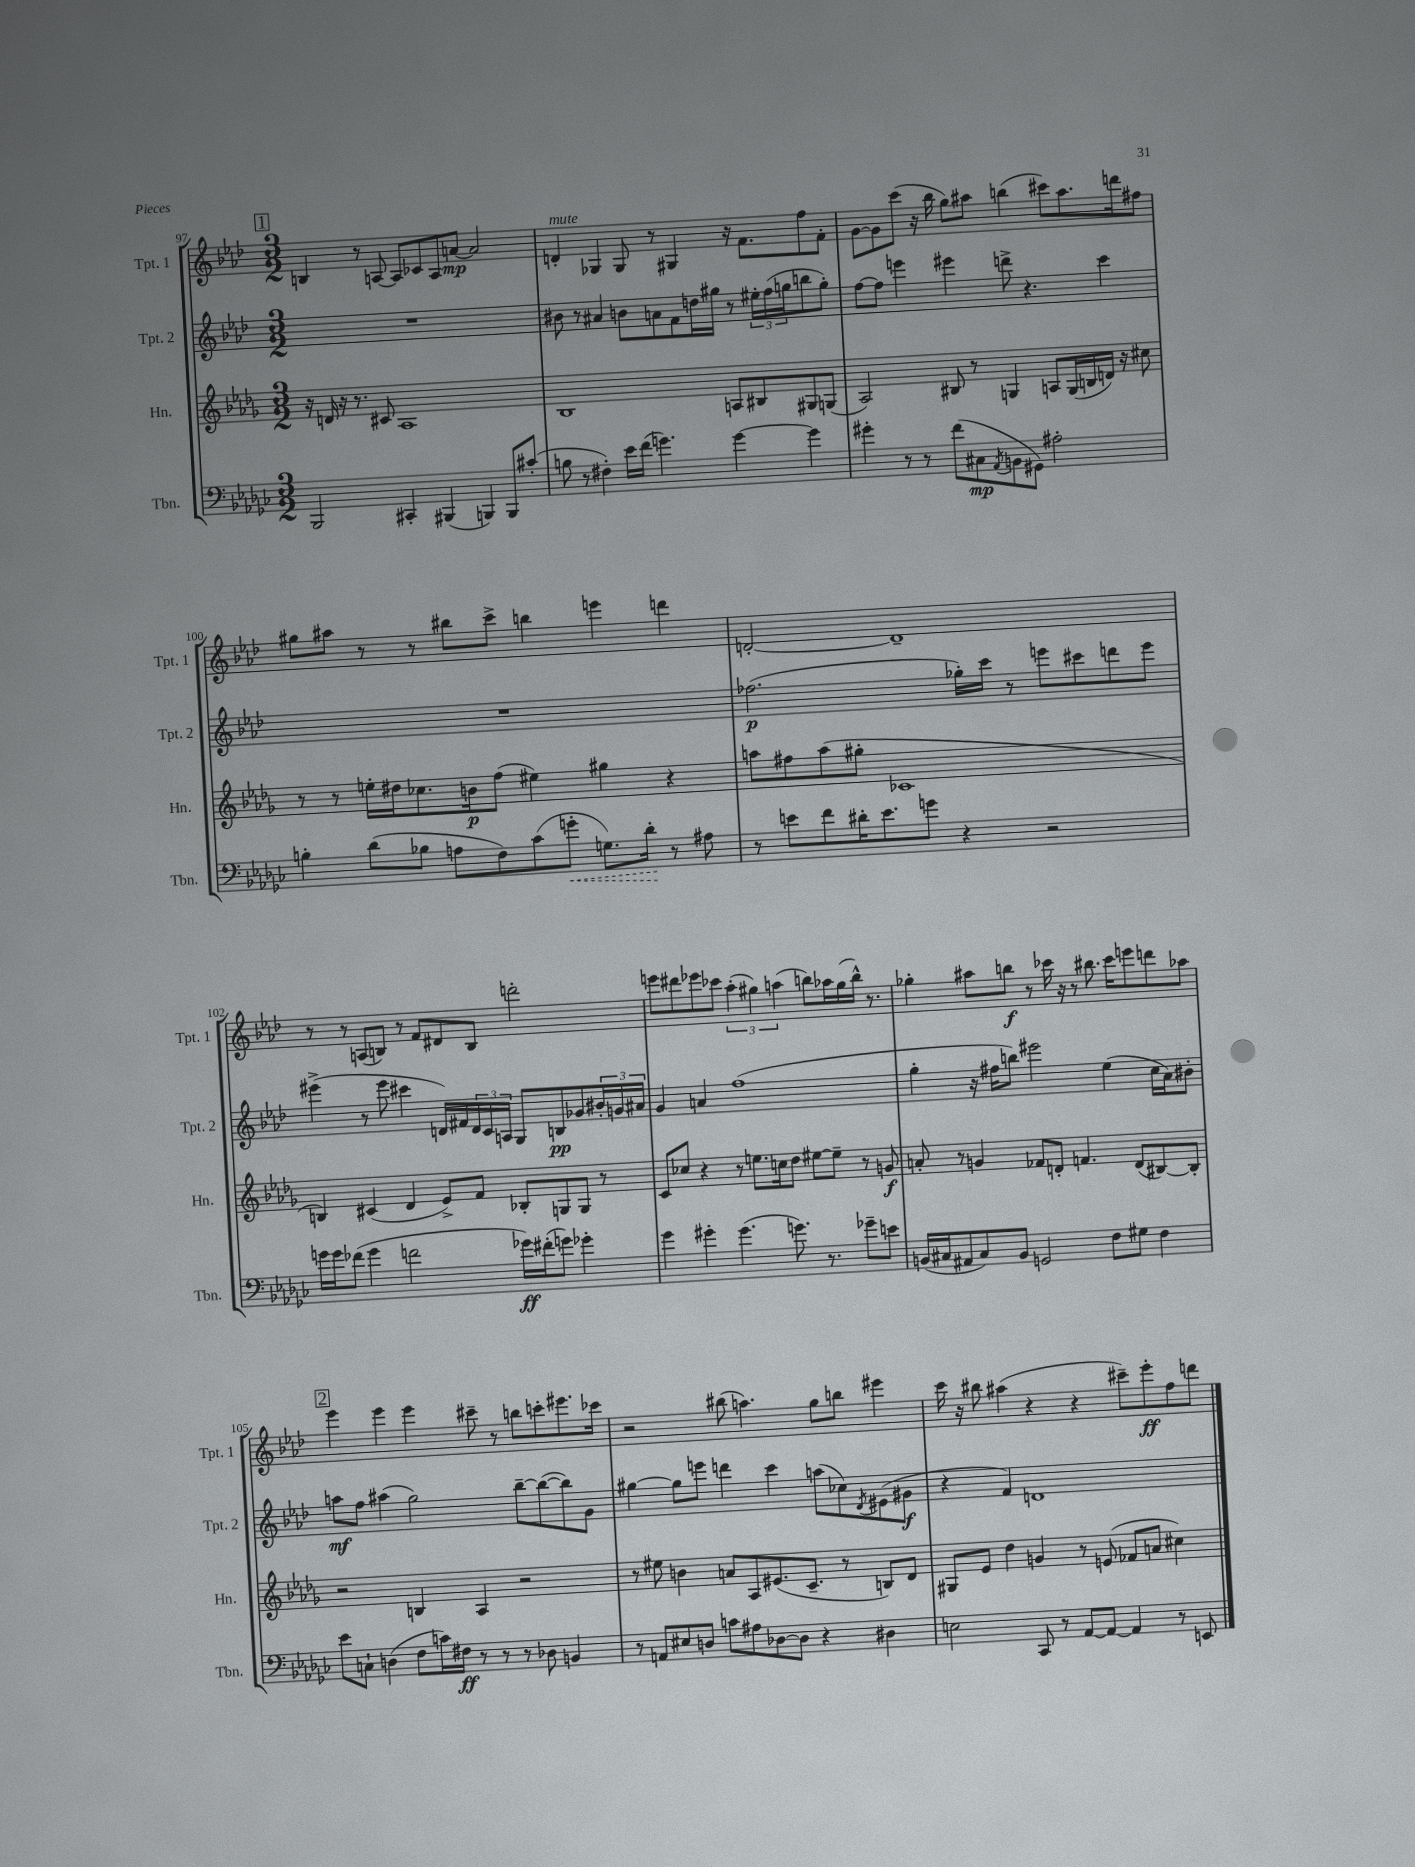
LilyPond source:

<<
\new StaffGroup <<
\new Staff = "s0" \with { instrumentName = "Tpt. 1" shortInstrumentName = "Tpt. 1" } {
    \clef treble \key aes \major \numericTimeSignature \time 3/2
    \mark \markup { \box "1" } b4 r8 a8~ a8 ces'8 a8 a'8~\mp a'2 |
    d'4-.^\markup { \italic "mute" } ges4 ges8 r8 gis4 r16 f'8. f''8 f'8-. |
    g'8~ g'8 c'''8( r16 bes''16 g''8) ais''8 b''4( cis'''8) ais''8. d'''16 fis''8 |
    gis''8 ais''8 r8 r8 bis''8 c'''8-> b''4 e'''4 d'''4 |
    d'2~-. d'1-- |
    r8 r8 a8( b8) r8 f'8 dis'8 b8 d'''2-. |
    e'''8 dis'''8 ees'''8 ces'''8 \tuplet 3/2 { aes''4-.( gis''4) a''4( } b''8) aes''16 gis''16( b''16-^) r8. |
    ges''4-. ais''8 b''8\f r8 ces'''16 r16 r8 bis''8. ces'''16 e'''8 d'''8 aes''8 |
    \mark \markup { \box "2" } ees'''4 ees'''4 ees'''4 cis'''8-- r8 b''8 c'''8-. eis'''8. ces'''16 |
    r2 bis''8( a''4.) g''8 b''8 eis'''4 |
    c'''16 r16 bis''8 ais''4( r4 r4 cis'''8--) ees'''8-.\ff f''8 d'''8 \bar "|." |
}
\new Staff = "s1" \with { instrumentName = "Tpt. 2" shortInstrumentName = "Tpt. 2" } {
    \clef treble \key aes \major \numericTimeSignature \time 3/2
    \mark \markup { \box "1" } R1. |
    bis'8 r8 ais'4 b'8 a'8 f'8 d''16 gis''16 r8 \tuplet 3/2 { eis''16-. f''16( g''16 } b''8 g''8-.) |
    f''8~ f''8 e'''4 eis'''4 d'''8-> r4. c'''4 |
    R1. |
    fes''2.\p( ges''16-.) c'''16 r8 e'''8 cis'''8 d'''8 e'''8 |
    eis'''4->( r8 eis'''8 cis'''4 d'16) fis'16 \tuplet 3/2 { d'16 c'16 a16 } g8 b8\pp ges'8 \tuplet 3/2 { bis'16-. g'16 ais'16 } |
    g'4 a'4 f''1( |
    g''4-. r16 fis''16 b''8) eis'''2 ees''4( c''16 aes'16) bis'8-. |
    \mark \markup { \box "2" } a''8\mf f''8 ais''4( g''2) bes''8~-- bes''8~( bes''8) g'8 |
    gis''4~ gis''8 e'''8 d'''4 c'''4 a''8( ces''8) \acciaccatura { des'8 } eis'8( gis'8\f |
    r4 f'4) d'1 \bar "|." |
}
\new Staff = "s2" \with { instrumentName = "Hn." shortInstrumentName = "Hn." } {
    \clef treble \key des \major \numericTimeSignature \time 3/2
    \mark \markup { \box "1" } r16 d'16 r16 r8. cis'8 aes1 |
    bes1 a8 bis8 gis8 g8( |
    aes2) bis8 r8 g4 a8 g16( b16 d'16) r16 cis''8 |
    r8 r8 e''16-. dis''16 ces''8. b'16\p f''8( eis''4) gis''4 r4 |
    a''8 fis''8 a''8( gis''8-. ces'1 |
    b4) cis'4( des'4 ees'8->) f'8 bes8-. g8 g8 r8 |
    c'8 ces''8 r4 r8 e''8. c''16 des''8 eis''8~ eis''8-- r8 g'8\f |
    a'8-. r8 g'4 fes'8 d'8-. f'4. d'8( bis8~) bis8-. |
    \mark \markup { \box "2" } r2 b4 aes4 r2 |
    r8 eis''8 b'4 a'8 aes8 eis'8.( c'8.-- r8 b8) des'8 |
    gis8 ees'8 des''4 g'4 r8 e'8( fes'8 a'8 cis''4) \bar "|." |
}
\new Staff = "s3" \with { instrumentName = "Tbn." shortInstrumentName = "Tbn." } {
    \clef bass \key ges \major \numericTimeSignature \time 3/2
    \mark \markup { \box "1" } bes,,2 cis,4-. bis,,4( b,,4) b,,8 cis'8-.( |
    b8 r8 fis4-.) ees'16 f'16( g'4.) g'4~ g'4 |
    gis'4-. r8 r8 f'8( cis8\mp \acciaccatura { aes,8 } b,8 gis,8) ais2-. |
    b4-. des'8( bes8 a8 f8) ces'8( \once \override Hairpin.style = #'dashed-line g'8-.\< g8.) des'16-.\! r8 ais8 |
    r8 e'8 f'8 dis'16-. e'8. g'8 r4 r2 |
    g'16 g'16 fes'8( g'4 f'2 ges'16\ff) fis'16-.( g'8) ges'4-. |
    ges'4 gis'4-. gis'4.( g'8.) r8. ges'8-- e'8 |
    b,16( cis16 ais,8 cis8) b,8 g,2 f8 gis8 f4 |
    \mark \markup { \box "2" } ees'8 c8-! d4( f8 c'16) fis16\ff r8 r8 r8 des8 b,4 |
    r8 a,8 eis8 d8 c'8 ais8 des8~ des8 r4 dis4 |
    e2 ces,8 r8 aes,8~ aes,8~ aes,4 r8 e,8 \bar "|." |
}
>>
>>
\layout { \context { \Score currentBarNumber = #97 } }
